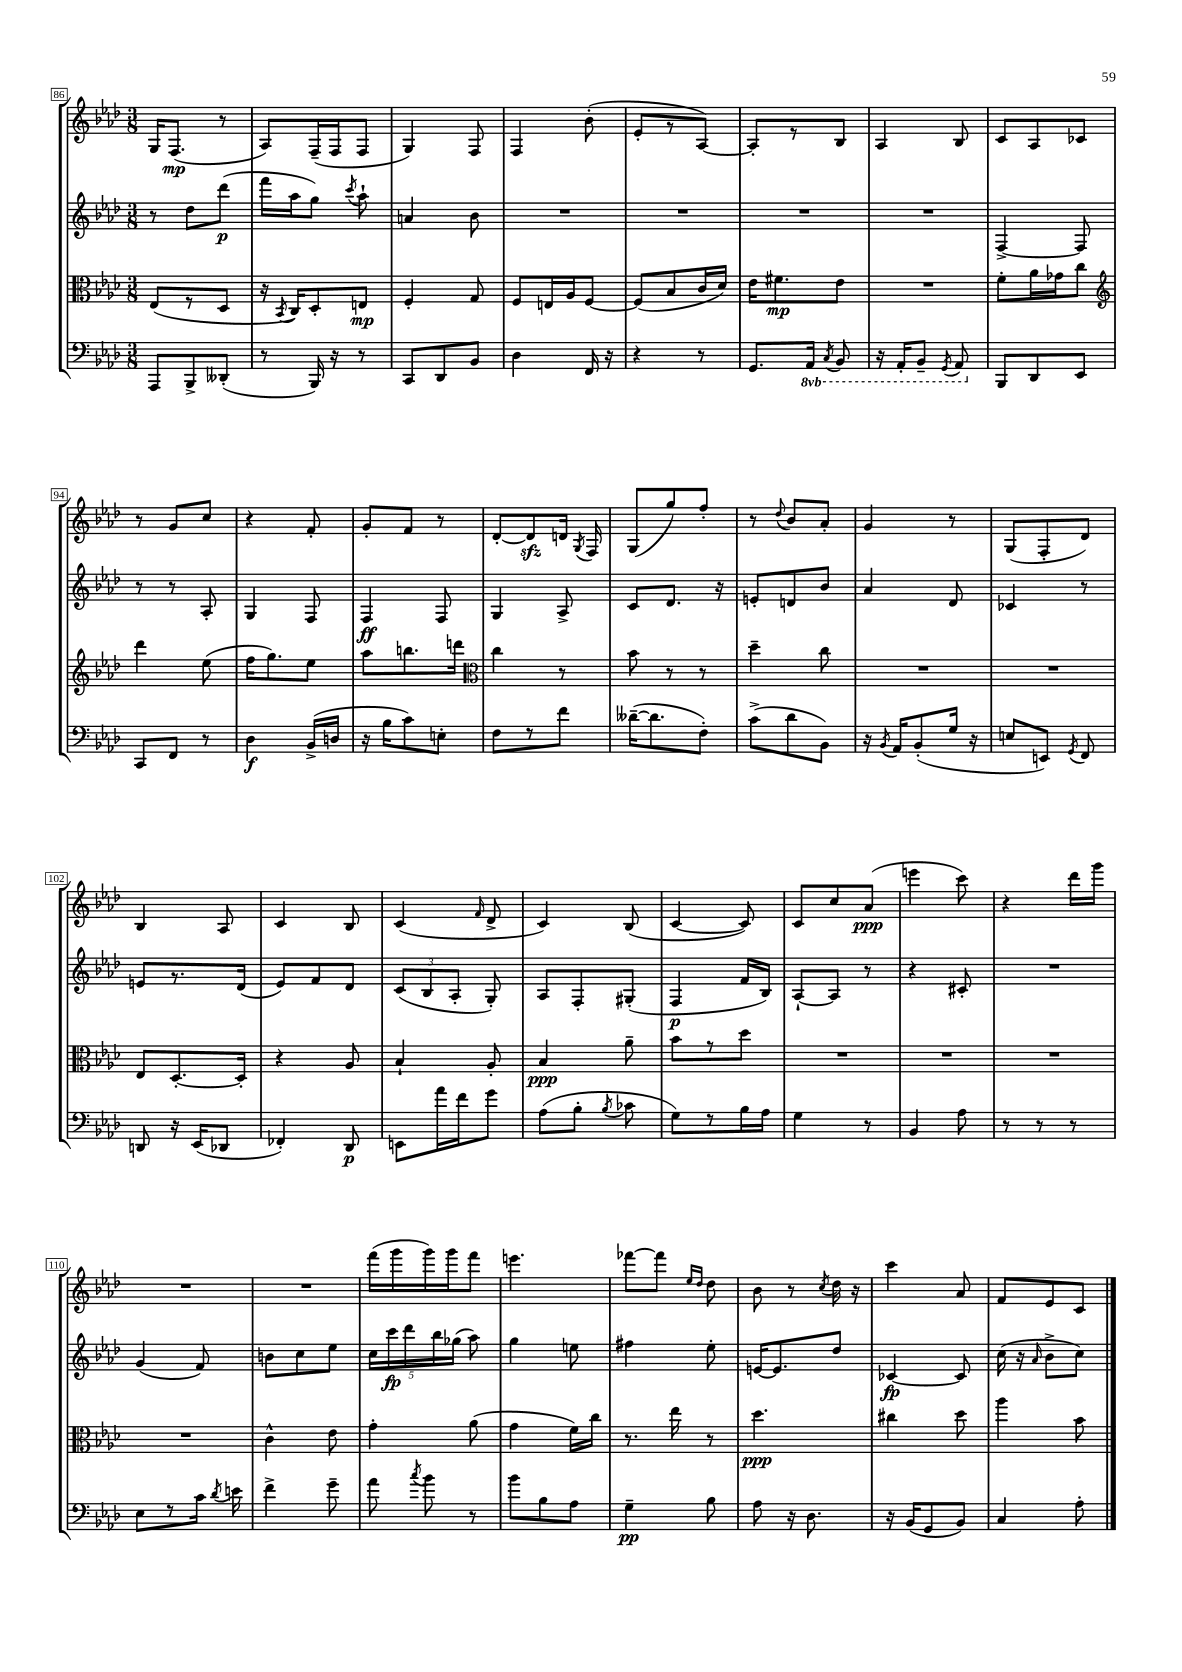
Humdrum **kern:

**kern	**kern	**kern	**kern
*staff4	*staff3	*staff2	*staff1
*clefF4	*clefC3	*clefG2	*clefG2
*k[b-e-a-d-]	*k[b-e-a-d-]	*k[b-e-a-d-]	*k[b-e-a-d-]
*M3/8	*M3/8	*M3/8	*M3/8
8AAA-	(8E-	8r	16G
.	.	.	(8.F
8BBB-^	8r	8dd-	.
(8DD--'	8D-	(8ddd-	8r
=	=	=	=
8r	16r	16fff	8A-)
.	8qBB-	.	.
.	16C)	16aa-	.
16BBB-)	8D-'	8gg)	(16F~
16r	.	.	16F
.	.	8qccc	.
8r	8E	8aa-`	8F
=	=	=	=
8CC	4F'	4a	4G)
8DD-	.	.	.
8BB-	8G	8b-	8F
=	=	=	=
4D-	8F	4.r	4F
.	16E	.	.
.	16A-	.	.
16FF	[8F	.	(8b-'
16r	.	.	.
=	=	=	=
4r	(8F]	4.r	8e-'
.	8B-	.	8r
8r	16c	.	[8A-)
.	16d-)	.	.
=	=	=	=
8.GG	16e-	4.r	8A-']
.	8.f#	.	.
.	.	.	8r
16AAA-	.	.	.
8qCC	.	.	.
8BBB-	8e-	.	8B-
=	=	=	=
16r	4.r	4.r	4A-
16AAA-'	.	.	.
8BBB-~	.	.	.
8qGGG	.	.	.
8AAA-	.	.	8B-
=	=	=	=
8BBB-	8f'	[4F^	8c
8DD-	16a-	.	8A-
.	16g-	.	.
8EE-	8cc	8F]	8c-
=	=	=	=
*	*clefG2	*	*
8CC	4ddd-	8r	8r
8FF	.	8r	8g
8r	(8ee-	8A-'	8cc
=	=	=	=
4D-	16ff	4G	4r
.	8.gg)	.	.
(16BB-^	8ee-	8F	8f'
16D	.	.	.
=	=	=	=
16r	8aa-	4F	8g'
16B-	.	.	.
8c)	8.bb	.	8f
8E'	.	8F	8r
.	16ddd	.	.
=	=	=	=
*	*clefC3	*	*
8F	4cc	4G	[8d-'
8r	.	.	8d-]
8f	8r	8A-^	16d
.	.	.	8qG
.	.	.	16F
=	=	=	=
([16d--~	8b-	8c	(8G
8.d--]	.	.	.
.	8r	8.d-	8gg)
8F')	8r	.	8ff'
.	.	16r	.
=	=	=	=
(8c^	4dd-~	8e'	8r
.	.	.	8qqdd-
8d-	.	8d	8b-
8BB-)	8cc	8b-	8a-'
=	=	=	=
16r	4.r	4a-	4g
8qBB-	.	.	.
16AA-	.	.	.
(8BB-'	.	.	.
16G	.	8d-	8r
16r	.	.	.
=	=	=	=
8E	4.r	4c-	(8G
8EE)	.	.	8F'
8qGG	.	.	.
8FF	.	8r	8d-)
=	=	=	=
8DD	8E-	8e	4B-
16r	[8.D-'	8.r	.
(16EE-	.	.	.
8DD-	.	.	8A-
.	16D-']	(16d-	.
=	=	=	=
4FF-')	4r	8e-)	4c
.	.	8f	.
8DD-	8A-	8d-	8B-
=	=	=	=
8EE	4B-`	(12c	(4c
.	.	12B-	.
16a-	.	.	.
.	.	12A-'	.
16f	.	.	.
.	.	.	16qqf
8g	8A-'	8G')	8d-^
=	=	=	=
(8A-	4B-	8A-	4c)
8B-'	.	8F'	.
8qB-	.	.	.
8c-	8a-~	(8G#'	(8B-
=	=	=	=
8G)	8b-	4F	[4c
8r	8r	.	.
16B-	8dd-	16f	8c])
16A-	.	16B-)	.
=	=	=	=
4G	4.r	[8A-`	8c
.	.	8A-]	8cc
8r	.	8r	(8a-
=	=	=	=
4BB-	4.r	4r	4eee
8A-	.	8c#'	8ccc)
=	=	=	=
8r	4.r	4.r	4r
8r	.	.	.
8r	.	.	16ddd-
.	.	.	16ggg
=	=	=	=
8E-	4.r	(4g	4.r
8r	.	.	.
16c	.	8f)	.
8qd-	.	.	.
16e	.	.	.
=	=	=	=
4f^	4c^^	8b	4.r
.	.	8cc	.
8g~	8e-	8ee-	.
=	=	=	=
8a-	4g'	20cc	(16fff
.	.	20ccc	.
.	.	.	16ggg
.	.	20ddd-	.
8qcc	.	.	.
8b-	.	.	16ggg)
.	.	20bb-	.
.	.	.	16ggg
.	.	(20gg-	.
8r	(8a-	8aa-)	8fff
=	=	=	=
8b-	4g	4gg	4.eee
8B-	.	.	.
8A-	16f)	8ee	.
.	16cc	.	.
=	=	=	=
4G~	8.r	4ff#	[8fff-
.	.	.	8fff-]
.	16ee-	.	.
.	.	.	16qqee-
.	.	.	16qqdd-
8B-	8r	8ee-'	8dd-
=	=	=	=
8A-	4.dd-	[16e	8b-
.	.	8.e]	.
16r	.	.	8r
8.D-	.	.	.
.	.	.	8qcc
.	.	8dd-	16dd-
.	.	.	16r
=	=	=	=
16r	4cc#	[4c-	4ccc
(16BB-	.	.	.
8GG	.	.	.
8BB-)	8dd-	8c-]	8a-
=	=	=	=
4C	4aa-	(16cc	8f
.	.	16r	.
.	.	16qqa-	.
.	.	8b-^	8e-
8A-'	8b-	8cc)	8c
==	==	==	==
*-	*-	*-	*-
